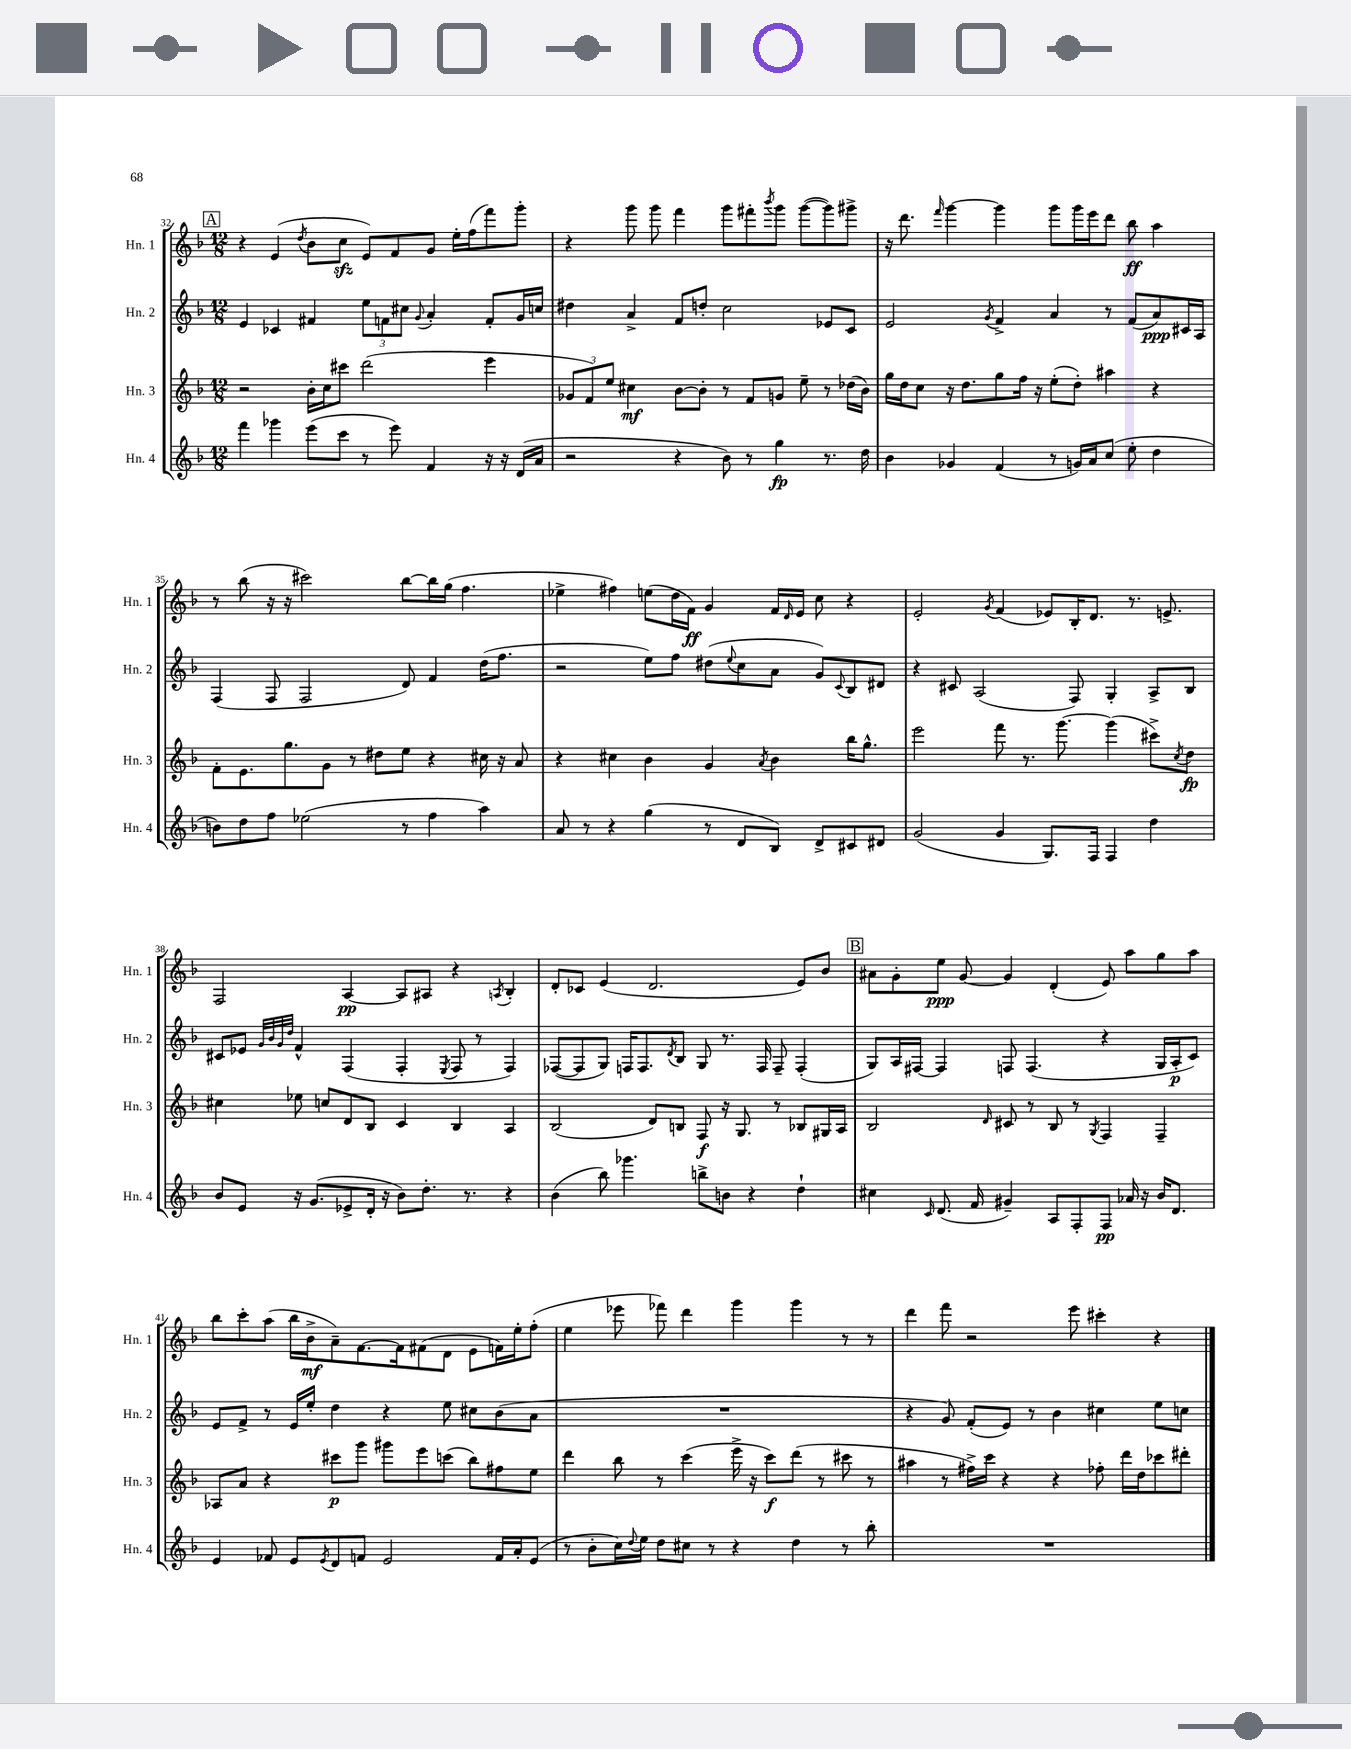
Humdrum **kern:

**kern	**dynam	**kern	**dynam	**kern	**dynam	**kern	**dynam
*part4	*part4	*part3	*part3	*part2	*part2	*part1	*part1
*staff4	*staff4	*staff3	*staff3	*staff2	*staff2	*staff1	*staff1
*I"Hn. 4	*	*I"Hn. 3	*	*I"Hn. 2	*	*I"Hn. 1	*
*I'Hn. 4	*	*I'Hn. 3	*	*I'Hn. 2	*	*I'Hn. 1	*
*clefG2	*	*clefG2	*	*clefG2	*	*clefG2	*
*k[b-]	*	*k[b-]	*	*k[b-]	*	*k[b-]	*
*M12/8	*	*M12/8	*	*M12/8	*	*M12/8	*
!!LO:REH:place=s1:t=A
=32	=32	=32	=32	=32	=32	=32	=32
4fff\	.	2r	.	4e/	.	4r	.
4ggg-X\	.	.	.	4c-X/	.	(4e/	.
.	.	.	.	.	.	8qdd/	.
(8eee\L	.	16b-'\LL	.	4f#X/	.	8b-\L	.
.	.	16cc\J	.	.	.	.	.
8ccc\J	.	8ccc#X\J	.	.	.	8cczz\J	.
8r	.	(2ddd\	.	12ee\L	.	8e/L)	.
.	.	.	.	12fn\	.	.	.
8eee\)	.	.	.	.	.	8f/	.
.	.	.	.	12cc#X\J	.	.	.
.	.	.	.	8qqg/	.	.	.
4f/	.	.	.	4a'/	.	8g/J	.
.	.	.	.	.	.	16ee'\LL	.
.	.	.	.	.	.	(16ff\J	.
16r	.	4eee\	.	8f'/L	.	8fff\)	.
16r	.	.	.	.	.	.	.
(16d/LL	.	.	.	16g/L	.	8ggg'\J	.
16a/JJ	.	.	.	16ccn/JJ	.	.	.
=33	=33	=33	=33	=33	=33	=33	=33
2r	.	12g-X/L	.	4dd#X\	.	4r	.
.	.	12f/)	.	.	.	.	.
.	.	12ee/J	.	.	.	.	.
.	.	4cc#X\	mf	4a^/	.	8ggg\	.
.	.	.	.	.	.	8ggg\	.
4r	.	[8b-\L	.	8f/L	.	4fff\	.
.	.	8b-'\J]	.	8ddn'/J	.	.	.
8b-\)	.	8r	.	2cc\	.	8ggg\L	.
8r	.	8f/L	.	.	.	8fff#X'\	.
.	.	.	.	.	.	8qbbb-/	.
4gg\	fp	8gn/J	.	.	.	8ggg\J	.
.	.	8ee~\	.	.	.	([8ggg\L	.
8.r	.	8r	.	8e-X/L	.	8ggg\])	.
.	.	(16dd-X\LL	.	8c/J	.	8ggg#X^\J	.
16dd\	.	16b-\JJ)	.	.	.	.	.
=34	=34	=34	=34	=34	=34	=34	=34
4b-\	.	16gg\LL	.	2e/	.	16r	.
.	.	16dd\J	.	.	.	8.ddd\	.
.	.	8cc\J	.	.	.	.	.
.	.	.	.	.	.	16qqfff/	.
4g-X/	.	16r	.	.	.	[4ggg\	.
.	.	8.dd\L	.	.	.	.	.
.	.	.	.	8qg/	.	.	.
(4f/	.	8gg\	.	4f^/	.	4ggg\]	.
.	.	16ff\Jk	.	.	.	.	.
.	.	16r	.	.	.	.	.
8r	.	(8ee'\L	.	4a/	.	8ggg\L	.
16gn/LL)	.	8dd'\J)	.	.	.	16ggg\L	.
16a/J	.	.	.	.	.	16eee\J	.
(8cc/J	.	4aa#X\	.	8r	.	8ddd\J	.
8ee'\	.	.	.	(8f/L	.	8bb-\	ff
4dd\	.	4r	.	8a/)	ppp	4aa\	.
.	.	.	.	16c#X/L	.	.	.
.	.	.	.	16A/JJ	.	.	.
!!LO:LB:g=z
=35	=35	=35	=35	=35	=35	=35	=35
8bn\L)	.	8f'\L	.	(4F/	.	8r	.
8dd\	.	8.e\	.	.	.	(8bb-\	.
8ff\J	.	.	.	8F/	.	16r	.
.	.	8.gg\	.	.	.	16r	.
(2ee-X\	.	.	.	2F/	.	2ccc#X\)	.
.	.	8g\J	.	.	.	.	.
.	.	8r	.	.	.	.	.
.	.	8dd#X\L	.	.	.	.	.
8r	.	8ee\J	.	8d/)	.	[8bb-\L	.
4ff\	.	4r	.	4f/	.	16bb-\L]	.
.	.	.	.	.	.	(16gg\JJ	.
.	.	.	.	.	.	4.ff\	.
4aa\)	.	16cc#X\	.	(16dd\KL	.	.	.
.	.	16r	.	8.ff\J	.	.	.
.	.	8a/	.	.	.	.	.
=36	=36	=36	=36	=36	=36	=36	=36
8a/	.	4r	.	2r	.	4ee-X^\	.
8r	.	.	.	.	.	.	.
4r	.	4cc#X\	.	.	.	4ff#X\)	.
(4gg\	.	4b-\	.	8ee\L)	.	(8een\L	.
.	.	.	.	8ff\J	.	16dd\L	.
.	.	.	.	.	.	16f\JJ)	ff
8r	.	4g/	.	(8dd#X\L	.	4g/	.
.	.	.	.	8qqee/	.	.	.
8d/L	.	.	.	8cc\	.	.	.
.	.	8qa/	.	.	.	.	.
8B-/J)	.	4b-\	.	8a\J	.	16f/LL	.
.	.	.	.	.	.	16qqd/	.
.	.	.	.	.	.	16e/JJ	.
8d^/L	.	.	.	8g/L)	.	8cc\	.
.	.	.	.	8qqc/	.	.	.
8c#X/	.	16bb-\KL	.	8B-/	.	4r	.
.	.	8.gg^^\J	.	.	.	.	.
8d#X/J	.	.	.	8d#X/J	.	.	.
=37	=37	=37	=37	=37	=37	=37	=37
(2g/	.	2eee\	.	4r	.	2e'/	.
.	.	.	.	8c#X/	.	.	.
.	.	.	.	(2A/	.	.	.
.	.	.	.	.	.	8qg/	.
4g/	.	8fff\	.	.	.	(4f/	.
.	.	8.r	.	.	.	.	.
8.G/L)	.	.	.	.	.	8e-X/L)	.
.	.	[8.ggg\	.	.	.	.	.
.	.	.	.	8F/)	.	16B-'/K	.
16F/Jk	.	.	.	.	.	8.d/J	.
4F/	.	(4ggg\]	.	4G'/	.	.	.
.	.	.	.	.	.	8.r	.
4dd\	.	8ccc#X^\L)	.	8A^/L	.	.	.
.	.	.	.	.	.	8.en^/	.
.	.	8qcc/	.	.	.	.	.
.	.	8dd\J	fp	8B-/J	.	.	.
!!LO:LB:g=z
=38	=38	=38	=38	=38	=38	=38	=38
8b-/L	.	4cc#X\	.	8c#X/L	.	2F/	.
8e/J	.	.	.	8e-X/J	.	.	.
.	.	.	.	32qqg/LLL	.	.	.
.	.	.	.	32qqb-/	.	.	.
.	.	.	.	32qqg/	.	.	.
.	.	.	.	32qqdd/JJJ	.	.	.
16r	.	8ee-X\	.	4f^^/	.	.	.
(8.g/L	.	.	.	.	.	.	.
.	.	8ccn/L	.	.	.	.	.
8e-X^/	.	8d/	.	(4F/	.	[4A/	pp
16d'/Jk	.	8B-/J	.	.	.	.	.
16r	.	.	.	.	.	.	.
8b-\L)	.	4c/	.	4F'/	.	8A/L]	.
8.dd'\J	.	.	.	.	.	8A#X/J	.
.	.	.	.	8qE/	.	.	.
.	.	4B-/	.	8F/	.	4r	.
8.r	.	.	.	.	.	.	.
.	.	.	.	8r	.	.	.
.	.	.	.	.	.	8qAn/	.
4r	.	4A/	.	4F/)	.	4B-'/	.
=39	=39	=39	=39	=39	=39	=39	=39
(4b-\	.	(2B-/	.	([8F-X/L	.	8d'/L	.
.	.	.	.	8F-/]	.	8c-X/J	.
8bb-\)	.	.	.	8G/J)	.	(4e/	.
4.ggg-X\	.	.	.	16Fn/KL	.	.	.
.	.	.	.	8.F/	.	.	.
.	.	8d/L)	.	.	.	2.d/	.
.	.	.	.	8qd/	.	.	.
.	.	8Bn/J	.	8B-/J	.	.	.
8bbn^\L	.	8F/	f	8G/	.	.	.
8bn\J	.	16r	.	8.r	.	.	.
.	.	8.G/	.	.	.	.	.
4r	.	.	.	.	.	.	.
.	.	.	.	16F/	.	.	.
.	.	8r	.	8F~/	.	.	.
4dd`\	.	8B-X/L	.	(4F'/	.	8e/L)	.
.	.	16G#X/L	.	.	.	8b-/J	.
.	.	16A/JJ	.	.	.	.	.
!!LO:REH:place=s1:t=B
=40	=40	=40	=40	=40	=40	=40	=40
4cc#X\	.	2B-/	.	8G/L)	.	8a#X\L	.
.	.	.	.	16A/L	.	8g'\	.
.	.	.	.	[16F#X/JJ	.	.	.
16qqc/	.	.	.	.	.	.	.
(8.d/	.	.	.	4F#/]	.	8ee\J	ppp
.	.	.	.	.	.	[8g/	.
16f/	.	.	.	.	.	.	.
.	.	16qqd/	.	.	.	.	.
4g#X~/)	.	8c#X/	.	8Fn/	.	4g/]	.
.	.	8r	.	(4.F/	.	.	.
8A/L	.	8B-/	.	.	.	(4d'/	.
8F'/	.	8r	.	.	.	.	.
.	.	8qG/	.	.	.	.	.
8F/J	pp	4F/	.	4r	.	8e/)	.
16a-X/	.	.	.	.	.	8aa\L	.
16r	.	.	.	.	.	.	.
16b-/KL	.	4F~/	.	16G/LL	.	8gg\	.
8.d/J	.	.	.	16A'/J	p	.	.
.	.	.	.	8c/J)	.	8aa\J	.
!!LO:LB:g=z
=41	=41	=41	=41	=41	=41	=41	=41
4e/	.	8A-X/L	.	8e/L	.	8bb-\L	.
.	.	8a/J	.	8f^/J	.	8ccc'\	.
8f-X/	.	4r	.	8r	.	(8aa\J	.
8e/L	.	.	.	16e/LL	.	16bb-\LL	.
.	.	.	.	16ee'/JJ	.	16b-^\J	mf
8qe/	.	.	.	.	.	.	.
8d/	.	8ccc#X\L	p	4dd\	.	8a~\)	.
8fn/J	.	8ggg\J	.	.	.	[8.f\	.
2e/	.	8ggg#X\L	.	4r	.	.	.
.	.	.	.	.	.	16f\k]	.
.	.	8eee\	.	.	.	(8f#X\	.
.	.	(8cccn\J	.	8ee\	.	8d\J	.
.	.	8bb-\L)	.	8cc#X\L	.	8e\L	.
16f/LL	.	8ff#X\	.	(8b-\	.	16fn\L)	.
16a'/J	.	.	.	.	.	16ee'\J	.
(8e/J	.	8ee\J	.	8a\J	.	(8ff'\J	.
=42	=42	=42	=42	=42	=42	=42	=42
8r	.	4ddd\	.	1.r	.	4ee\	.
8b-'\L	.	.	.	.	.	.	.
16cc\L)	.	8bb-\	.	.	.	8eee-X\	.
8qqdd/	.	.	.	.	.	.	.
16ee\JJ	.	.	.	.	.	.	.
8dd\L	.	8r	.	.	.	8fff-X\)	.
8cc#X\J	.	(4ccc\	.	.	.	4ddd\	.
8r	.	.	.	.	.	.	.
4r	.	16eee^\	.	.	.	4ggg\	.
.	.	16r	.	.	.	.	.
.	.	8ccc\L)	f	.	.	.	.
4dd\	.	(8ddd\J	.	.	.	4ggg\	.
.	.	8r	.	.	.	.	.
8r	.	8ccc#X\	.	.	.	8r	.
8bb-'\	.	8r	.	.	.	8r	.
=43	=43	=43	=43	=43	=43	=43	=43
1.r	.	4aa#X\	.	4r	.	4ddd\	.
.	.	8r	.	8g/)	.	8fff\	.
.	.	16ff#X^\LL)	.	(8f'/L	.	2r	.
.	.	16ccc\JJ	.	.	.	.	.
.	.	4r	.	8e/J)	.	.	.
.	.	.	.	8r	.	.	.
.	.	4r	.	4b-\	.	.	.
.	.	.	.	.	.	8eee\	.
.	.	8ff-X'\	.	4cc#X\	.	4ccc#X'\	.
.	.	16ddd\LL	.	.	.	.	.
.	.	16dd\J	.	.	.	.	.
.	.	8ccc-X\	.	8ee\L	.	4r	.
.	.	8ddd#X'\J	.	8ccn\J	.	.	.
==	==	==	==	==	==	==	==
*-	*-	*-	*-	*-	*-	*-	*-
